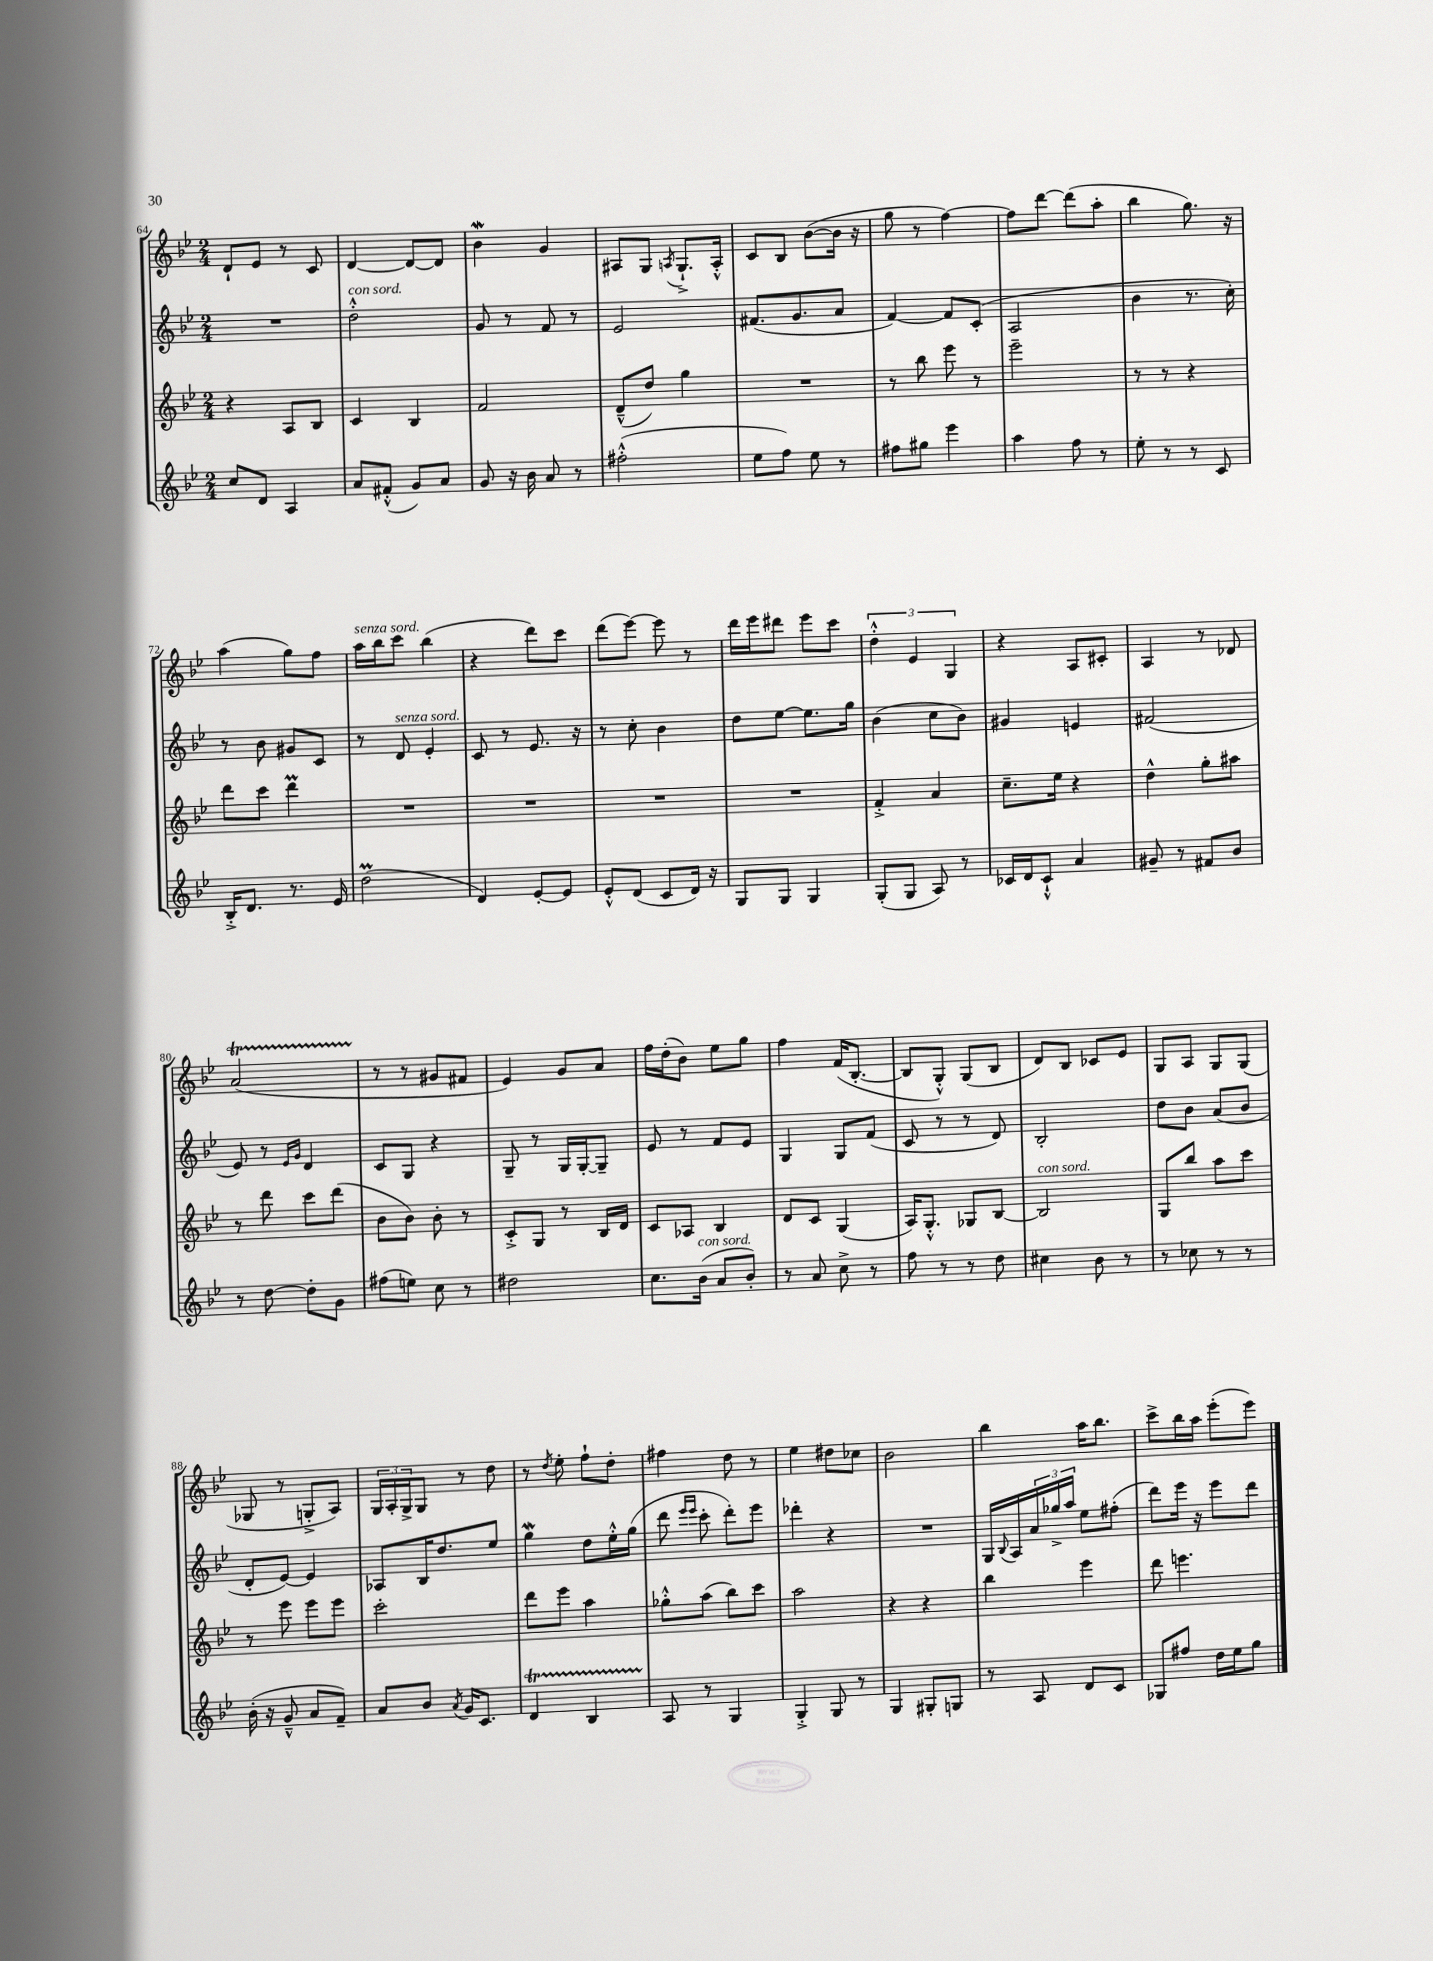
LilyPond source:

<<
\new StaffGroup <<
\new Staff = "s0" {
    \clef treble \key bes \major \numericTimeSignature \time 2/4
    d'8-! ees'8 r8 c'8 |
    d'4~ d'8~ d'8 |
    bes'4\mordent g'4 |
    ais8 g8 \acciaccatura { a8 } g8.-!-> a16-.-^ |
    c'8 bes8 bes'8~( bes'16 r16 |
    g''8 r8 f''4~) |
    f''8 d'''8~ d'''8( a''8-. |
    bes''4 g''8.) r16 |
    a''4( g''8) f''8 |
    a''16^\markup { \italic "senza sord." } bes''16 c'''8 bes''4( |
    r4 d'''8) c'''8 |
    d'''8( ees'''8~) ees'''8 r8 |
    d'''16 ees'''16 dis'''8 ees'''8 c'''8 |
    \tuplet 3/2 { d''4-.-^ ees'4 g4 } |
    r4 a8 cis'8-. |
    a4 r8 des'8 |
    a'2\startTrillSpan( |
    r8\stopTrillSpan r8 gis'8 fis'8 |
    ees'4) g'8 a'8 |
    f''16 d''16-.( bes'8) ees''8 g''8 |
    f''4 f'16( bes8.~-. |
    bes8 g8-.-^) g8( bes8 |
    d'8) bes8 ces'8 ees'8 |
    g8 a8 g8 g8( |
    ges8 r8 g8-.-> a8) |
    \tuplet 3/2 { g16 a16-. g16-> } g8 r8 d''8 |
    r8 \acciaccatura { d''8 } ees''8-. f''8-! d''8-. |
    fis''4 d''8 r8 |
    ees''4 dis''8 ces''8 |
    bes'2 |
    bes''4 a''16 bes''8. |
    c'''8-> bes''16 a''16 ees'''8-.( ees'''8) \bar "|." |
}
\new Staff = "s1" {
    \clef treble \key bes \major \numericTimeSignature \time 2/4
    R2 |
    d''2-.-^^\markup { \italic "con sord." } |
    g'8 r8 f'8 r8 |
    ees'2 |
    fis'8.( g'8. a'8 |
    f'4~) f'8 c'8-.( |
    a2 |
    bes'4 r8. c''16-.) |
    r8 bes'8 gis'8 c'8 |
    r8 d'8^\markup { \italic "senza sord." } ees'4-. |
    c'8 r8 ees'8. r16 |
    r8 c''8-. bes'4 |
    d''8 ees''8~ ees''8. g''16 |
    bes'4( c''8 bes'8) |
    gis'4 e'4 |
    fis'2( |
    ees'8) r8 \grace { ees'16 g'16 } d'4 |
    c'8 g8 r4 |
    g8-- r8 g16 g16~-. g8-- |
    ees'8 r8 f'8 ees'8 |
    g4 g8 f'8( |
    c'8 r8 r8 d'8) |
    bes2-. |
    d''8 bes'8 a'8( bes'8 |
    d'8-. ees'8~) ees'4 |
    aes8 bes16 d''8. ees''8 |
    g''4\mordent d''8 ees''16-.-^ g''16( |
    d'''8 \grace { ees'''16 ees'''16 } c'''8-. d'''8-.) ees'''8 |
    des'''4-. r4 |
    R2 |
    g16 \appoggiatura { bes8 } a16 \tuplet 3/2 { a'16 ges''16-> a''16 } ees''8 fis''8-.( |
    d'''8) ees'''16 r16 ees'''8 d'''8 \bar "|." |
}
\new Staff = "s2" {
    \clef treble \key bes \major \numericTimeSignature \time 2/4
    r4 a8 bes8 |
    c'4 bes4 |
    f'2 |
    d'8---^( d''8) g''4 |
    R2 |
    r8 bes''8 ees'''8 r8 |
    ees'''2-- |
    r8 r8 r4 |
    d'''8 c'''8 d'''4\prall |
    R2 |
    R2 |
    R2 |
    R2 |
    f'4-.-> a'4 |
    c''8.-- ees''16 r4 |
    d''4-^ g''8-. ais''8 |
    r8 d'''8 c'''8 d'''8( |
    bes'8 bes'8) bes'8-. r8 |
    c'8-.-> g8 r8 bes16 d'16 |
    c'8 aes8 bes4 |
    d'8 c'8 g4( |
    a16) g8.-.-^ ges8 bes8~ |
    bes2^\markup { \italic "con sord." } |
    g8 bes''8 a''8 c'''8 |
    r8 ees'''8 ees'''8 ees'''8 |
    c'''2-. |
    d'''8 ees'''8 a''4 |
    ges''8-.-^ a''8( bes''8) c'''8 |
    a''2 |
    r4 r4 |
    bes''4 ees'''4 |
    d'''8 e'''4. \bar "|." |
}
\new Staff = "s3" {
    \clef treble \key bes \major \numericTimeSignature \time 2/4
    c''8 d'8 a4 |
    a'8 fis'8-.-^( g'8) a'8 |
    g'8 r16 bes'16 a'8 r8 |
    fis''2-.-^( |
    ees''8 f''8) ees''8 r8 |
    fis''8 gis''8 ees'''4 |
    a''4 f''8 r8 |
    ees''8-. r8 r8 c'8 |
    bes16-.-> d'8. r8. ees'16 |
    d''2\prall( |
    d'4) ees'8~-. ees'8 |
    ees'8-.-^ d'8( c'8 d'16) r16 |
    g8 g8 g4 |
    g8-.( g8 a8) r8 |
    ces'16 d'16 ces'8-!-^ a'4 |
    gis'8-- r8 fis'8 bes'8 |
    r8 d''8~ d''8-. g'8 |
    fis''8( e''8) c''8 r8 |
    dis''2 |
    c''8. bes'16^\markup { \italic "con sord." }( a'8 bes'8-.) |
    r8 a'8 c''8-> r8 |
    f''8 r8 r8 d''8 |
    cis''4 bes'8 r8 |
    r8 ces''8 r8 r8 |
    bes'16-.( r16 g'8---^ a'8 f'8--) |
    a'8 bes'8 \acciaccatura { a'8 } g'16 c'8. |
    d'4\startTrillSpan bes4 |
    a8\stopTrillSpan r8 g4 |
    g4-.-> g8 r8 |
    g4 gis8-. g8 |
    r8 a8 d'8 c'8 |
    ges8 fis''8 d''16 ees''16 g''8 \bar "|." |
}
>>
>>
\layout { \context { \Score currentBarNumber = #64 } }
